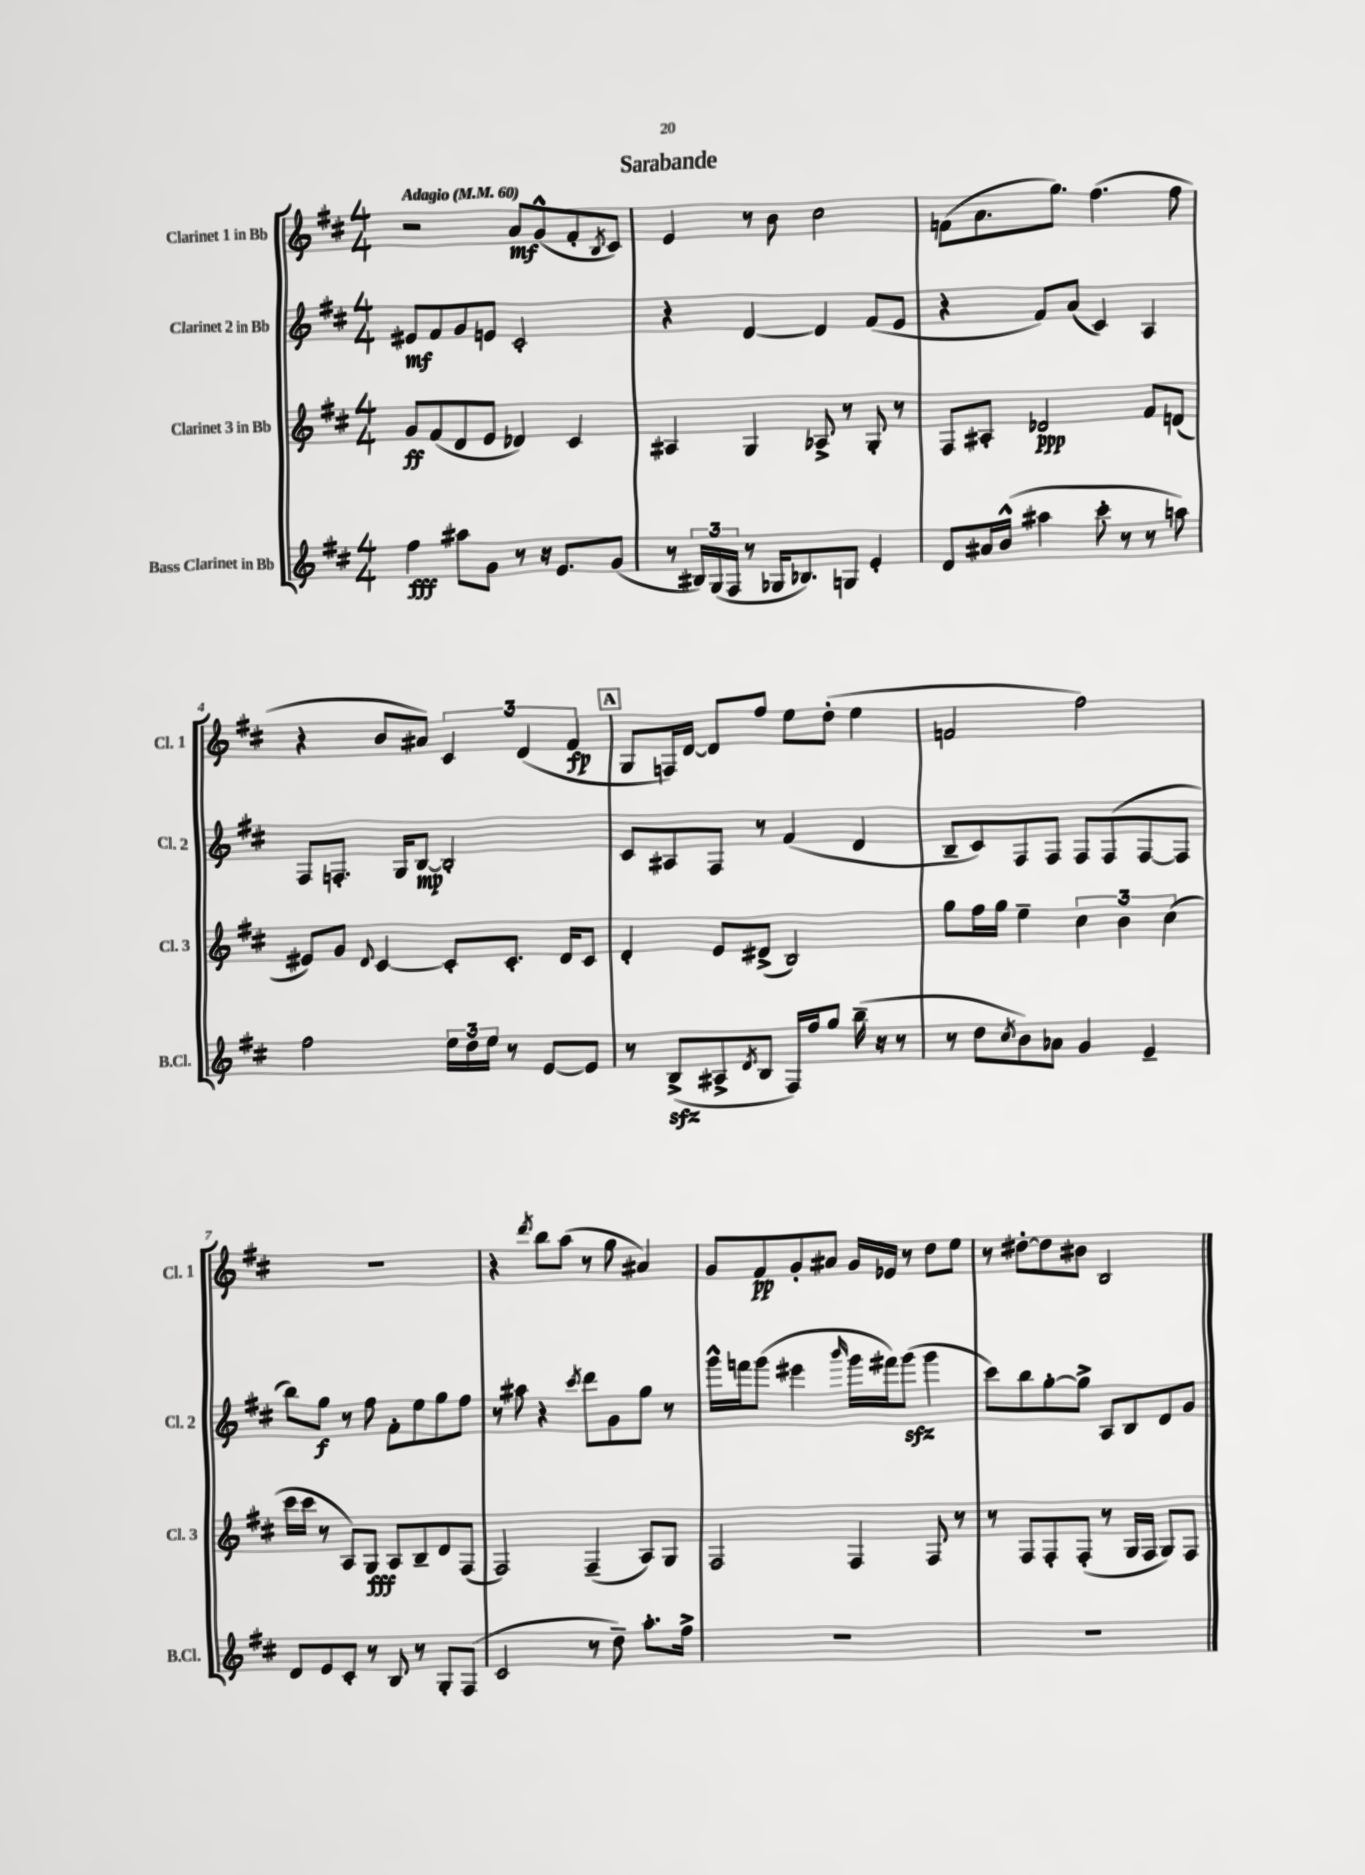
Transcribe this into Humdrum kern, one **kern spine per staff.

**kern	**kern	**kern	**kern
*staff4	*staff3	*staff2	*staff1
*clefG2	*clefG2	*clefG2	*clefG2
*k[f#c#]	*k[f#c#]	*k[f#c#]	*k[f#c#]
*M4/4	*M4/4	*M4/4	*M4/4
*MM60	*MM60	*MM60	*MM60
4ff#	8g	8e#	2r
.	(8f#	8f#	.
8aa#	8d	8g	.
8g	8e	8e	.
8r	4d-)	2c#'	8a
16r	.	.	(8g^^
8.e	.	.	.
.	4c#	.	8f#'
.	.	.	8qB
(8g	.	.	8c#)
=	=	=	=
8r	4A#	4r	4e
24B#)	.	.	.
(24G	.	.	.
24F#	.	.	.
8r	4G	[4d	8r
16G-	.	.	8b
8.B-)	.	.	.
.	8A-^	4d]	2cc#
8G	8r	.	.
4e'	8G'	(8f#	.
.	8r	8e	.
=	=	=	=
8d	8F#	4r	(8f
16a#	8A#'	.	8.a
(16b^^	.	.	.
4aa#	2d-	8f#)	.
.	.	.	8.gg)
.	.	(8a	.
8ccc#'	.	4c#)	(4.ff#
8r	.	.	.
8r	8f#	4A	.
8aa)	(8d	.	8ff#
=	=	=	=
2ff#	8e#)	8F#	4r
.	8g	8.F'	.
.	8qqd	.	.
.	[4c#	.	8b
.	.	16G	.
.	.	[8B	8a#)
24ee	8c#']	2B']	6c#
24dd	.	.	.
24ee	.	.	.
8r	8.c#'	.	.
.	.	.	(6d
[8e	.	.	.
.	16d	.	.
.	.	.	6f#
8e]	8c#	.	.
=	=	=	=
8r	4d'	8c#	8G
(8B^	.	8A#	16F)
.	.	.	[16d
8A#^	8e	8F#	8d]
8qd	.	.	.
8B	(8d#^	8r	8ff#
16F#)	2B)	(4f#	8ee
16ff#	.	.	.
8gg	.	.	(8dd'
(16bb~	.	4d	4ee
16r	.	.	.
8r	.	.	.
=	=	=	=
8r	8gg	8B~	2f
8dd	16ff#	8c#)	.
.	16gg	.	.
8qcc#	.	.	.
8b)	4ee~	8F#	.
8a-	.	8F#	.
4g	6cc#	8F#	2ff#)
.	.	(8F#	.
.	6b	.	.
4e~	.	[8F#	.
.	(6cc#	.	.
.	.	8F#]	.
=	=	=	=
8d	16ccc#	8bb)	1r
.	16ccc#	.	.
8e	8r	8gg	.
8c#'	8A)	8r	.
8r	8G	8ff#	.
8B	8A	8f#'	.
8r	8B~	8ee	.
8G'	8d	8gg	.
(8F#	(8F#	8ff#	.
=	=	=	=
2c#	2F#)	8r	4r
.	.	8aa#	.
.	.	.	8qddd
.	.	4r	8bb
.	.	.	(8aa
.	.	8qccc#	.
8r	(4F#~	8ddd	8r
8dd~)	.	8g	8gg
8.aa'	8A)	8gg	4a#)
.	8G	8r	.
16ff#^	.	.	.
=	=	=	=
1r	2F#	16ggg^^	8g
.	.	16fff	.
.	.	(8ggg	8f#
.	.	4eee#	8g'
.	.	.	8a#
.	.	16qqbbb	.
.	4F#	16ggg	16g
.	.	16fff#)	16e-
.	.	(8ggg	8r
.	8F#	4ggg	8dd
.	8r	.	8ee
=	=	=	=
1r	8r	8ccc#)	8r
.	8F#	8bb	[8dd#'
.	8F#'	[8gg'	8dd#]
.	(8F#'	8gg^]	8b#
.	8r	8A	2B
.	16G	8B	.
.	16F#	.	.
.	8G)	8d	.
.	8F#	8g	.
==	==	==	==
*-	*-	*-	*-
